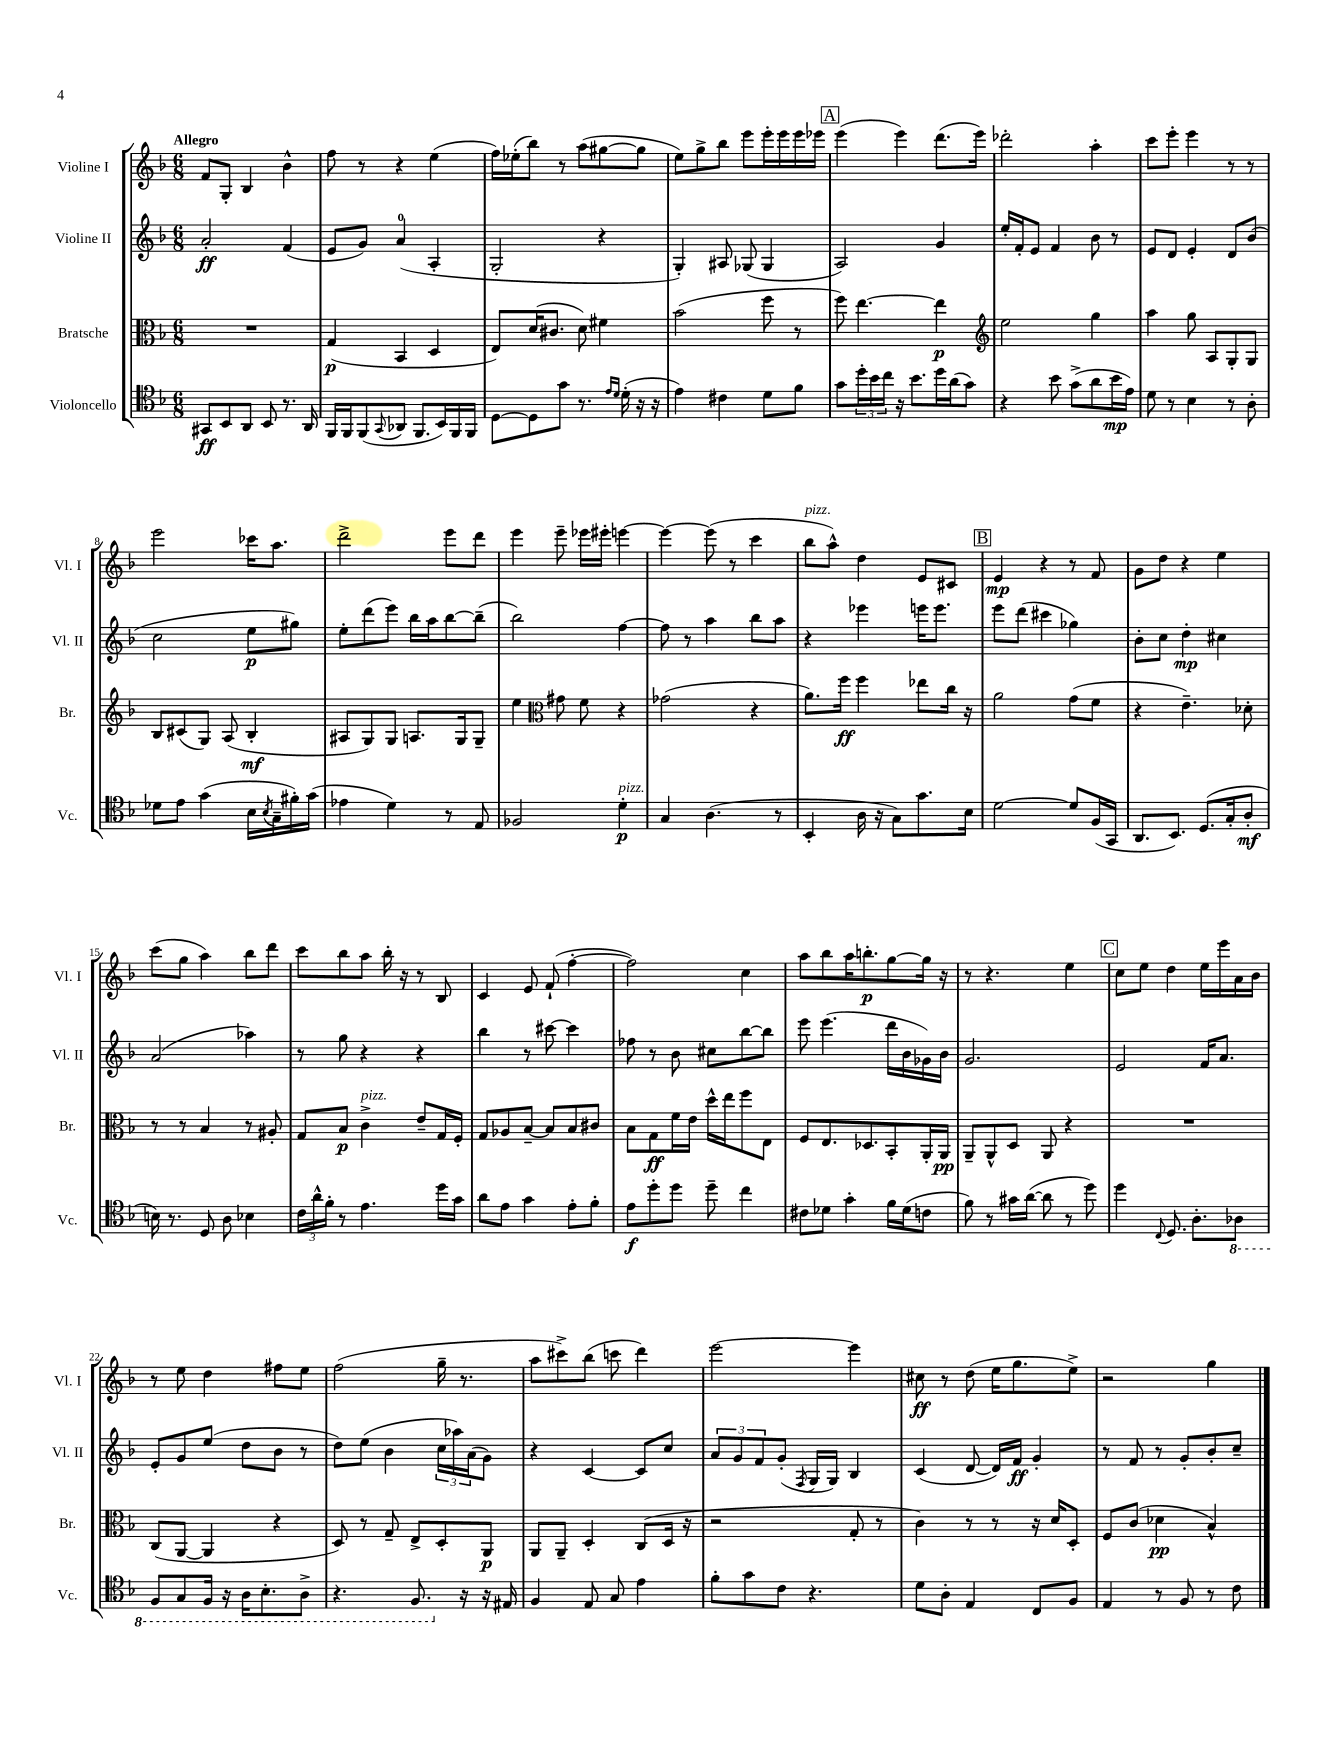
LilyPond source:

<<
\new StaffGroup <<
\new Staff = "s0" \with { instrumentName = "Violine I" shortInstrumentName = "Vl. I" } {
    \clef treble \key f \major \numericTimeSignature \time 6/8 \tempo "Allegro"
    f'8 g8-. bes4 bes'4-^ |
    f''8 r8 r4 e''4( |
    f''16) ees''16-.( bes''8) r8 a''8( gis''8~ gis''8 |
    e''8) g''8-> bes''8 e'''8 e'''16-. e'''16 e'''16 ees'''16 |
    \mark \markup { \box "A" } e'''4( e'''4) d'''8.( e'''16) |
    des'''2-. a''4-. |
    c'''8 e'''8-. e'''4 r8 r8 |
    e'''2 ces'''16 a''8. |
    d'''2-> e'''8 d'''8 |
    e'''4 e'''8-- ees'''16 eis'''16-. e'''4~ |
    e'''4~ e'''8( r8 c'''4 |
    bes''8^\markup { \italic "pizz." } a''8-^) d''4 e'8 cis'8 |
    \mark \markup { \box "B" } e'4\mp r4 r8 f'8 |
    g'8 d''8 r4 e''4 |
    c'''8( g''8 a''4) bes''8 d'''8 |
    c'''8 bes''8 a''8 bes''16-. r16 r8 bes8 |
    c'4 e'8 f'8-!( f''4~-. |
    f''2) c''4 |
    a''8 bes''8 a''16 b''8.-.\p g''8~ g''16 r16 |
    r8 r4. e''4 |
    \mark \markup { \box "C" } c''8 e''8 d''4 e''16 e'''16 a'16 bes'16 |
    r8 e''8 d''4 fis''8 e''8 |
    f''2( g''16-- r8. |
    a''8 cis'''8->) bes''8( c'''8 d'''4) |
    e'''2~ e'''4 |
    cis''8\ff r8 d''8( e''16 g''8. e''8->) |
    r2 g''4 \bar "|." |
}
\new Staff = "s1" \with { instrumentName = "Violine II" shortInstrumentName = "Vl. II" } {
    \clef treble \key f \major \numericTimeSignature \time 6/8
    a'2-.\ff f'4( |
    e'8 g'8) a'4-0( a4-. |
    g2-. r4 |
    g4-.) ais8 ges8( ges4 |
    \mark \markup { \box "A" } a2) g'4 |
    e''16-. f'16-. e'8 f'4 bes'8 r8 |
    e'8 d'8 e'4-. d'8 bes'8( |
    c''2 e''8\p gis''8) |
    e''8-. d'''8( e'''8) bes''16 a''16 bes''8~ bes''8--( |
    bes''2) f''4~ |
    f''8 r8 a''4 bes''8 a''8 |
    r4 ees'''4 e'''16 e'''8. |
    \mark \markup { \box "B" } e'''8 d'''8( cis'''4 ges''4) |
    bes'8-. c''8 d''4-.\mp cis''4 |
    a'2( aes''4) |
    r8 g''8 r4 r4 |
    bes''4 r8 cis'''8~ cis'''4 |
    fes''8 r8 bes'8 cis''8 bes''8~ bes''8 |
    e'''8 e'''4.( d'''16 bes'16 ges'16) bes'16 |
    g'2. |
    \mark \markup { \box "C" } e'2 f'16 a'8. |
    e'8-. g'8 e''8( d''8 bes'8 r8 |
    d''8) e''8( bes'4 \tuplet 3/2 { c''16 aes''16) a'16( } g'8) |
    r4 c'4~ c'8 c''8 |
    \tuplet 3/2 { a'8 g'8 f'8 } g'8-.( \acciaccatura { f8 } g16 g16) bes4 |
    c'4( d'8~ d'16) f'16\ff g'4-. |
    r8 f'8 r8 g'8-. bes'8-. c''8-- \bar "|." |
}
\new Staff = "s2" \with { instrumentName = "Bratsche" shortInstrumentName = "Br." } {
    \clef alto \key f \major \numericTimeSignature \time 6/8
    R2. |
    g4\p( bes,4 d4 |
    e8) d'16( cis'8. d'8) fis'4 |
    bes'2( f''8 r8 |
    \mark \markup { \box "A" } f''8) e''4.~ e''4\p |
    \clef treble e''2 g''4 |
    a''4 g''8 a8 g8-. g8 |
    bes8 cis'8( g8) a8( bes4-.\mf |
    ais8 g8) g8 a8. g16 g8-- |
    e''4 \clef alto gis'8 f'8 r4 |
    ges'2( r4 |
    a'8.) f''16\ff f''4 ees''8 c''16 r16 |
    \mark \markup { \box "B" } a'2 g'8( f'8 |
    r4 e'4.--) des'8-. |
    r8 r8 bes4 r8 ais8-. |
    g8 bes8\p c'4->^\markup { \italic "pizz." } e'8-- g16 f16-. |
    g8 aes8 bes8~-- bes8 bes8 cis'8 |
    bes8 g8\ff f'16 e'16 d''16-^ e''16 f''8 e8 |
    f8 e8. des8. bes,8-. a,16-. a,16\pp |
    a,8-- a,8-^ d8 a,8 r4 |
    \mark \markup { \box "C" } R2. |
    c8( a,8~ a,4 r4 |
    d8) r8 g8-- e8-> d8-. a,8\p |
    a,8 a,8-- d4-. c8( d16 r16 |
    r2 g8-. r8 |
    c'4) r8 r8 r16 d'16 d8-. |
    f8 c'8( des'4\pp bes4-^) \bar "|." |
}
\new Staff = "s3" \with { instrumentName = "Violoncello" shortInstrumentName = "Vc." } {
    \clef tenor \key f \major \numericTimeSignature \time 6/8
    gis,8\ff bes,8 a,8 bes,8 r8. a,16 |
    f,16 f,16 f,8( \appoggiatura { g,8 } aes,8 f,8. bes,16) f,16 f,16 |
    d8~ d8 g'8 r8. \grace { e'16 d'16 } d'16-.( r16 r16 |
    e'4) cis'4 d'8 f'8 |
    \mark \markup { \box "A" } g'8 \tuplet 3/2 { d''16-. bes'16 c''16 } r16 bes'8. d''16 a'16( g'8) |
    r4 bes'8 g'8->( a'8 bes'16\mp e'16) |
    d'8 r8 bes4 r8 a8-. |
    des'8 e'8 g'4( bes16 \acciaccatura { bes8 } g16-- fis'16-.) g'16( |
    ees'4 d'4) r8 e8 |
    fes2 d'4-.\p^\markup { \italic "pizz." } |
    g4 a4.( r8 |
    bes,4-. a16 r16 g8) g'8. bes16 |
    \mark \markup { \box "B" } d'2~ d'8 f16( g,16 |
    a,8. bes,8.) d8.( g16-. a8-.\mf |
    b16) r8. d8 a8 bes4 |
    \tuplet 3/2 { c'16 a'16-^ f'16-. } r8 e'4. d''16 g'16 |
    a'8 e'8 g'4 e'8-. f'8-. |
    e'8\f d''8-. d''8 d''8-- c''4 |
    cis'8 des'8 g'4-. f'16 des'16( c'8 |
    f'8) r8 gis'16 a'16~( a'8 r8 d''8) |
    \mark \markup { \box "C" } d''4 \appoggiatura { c8 } d8. a8.-. \ottava #-1 aes,8 |
    f,8 g,8 f,16 r16 a,16 bes,8.-. a,8-> |
    r4. f,8. \ottava #0 r16 r16 eis16 |
    f4 e8 g8 e'4 |
    f'8-. g'8 c'8 r4. |
    d'8 a8-. e4 c8 f8 |
    e4 r8 f8 r8 c'8 \bar "|." |
}
>>
>>
